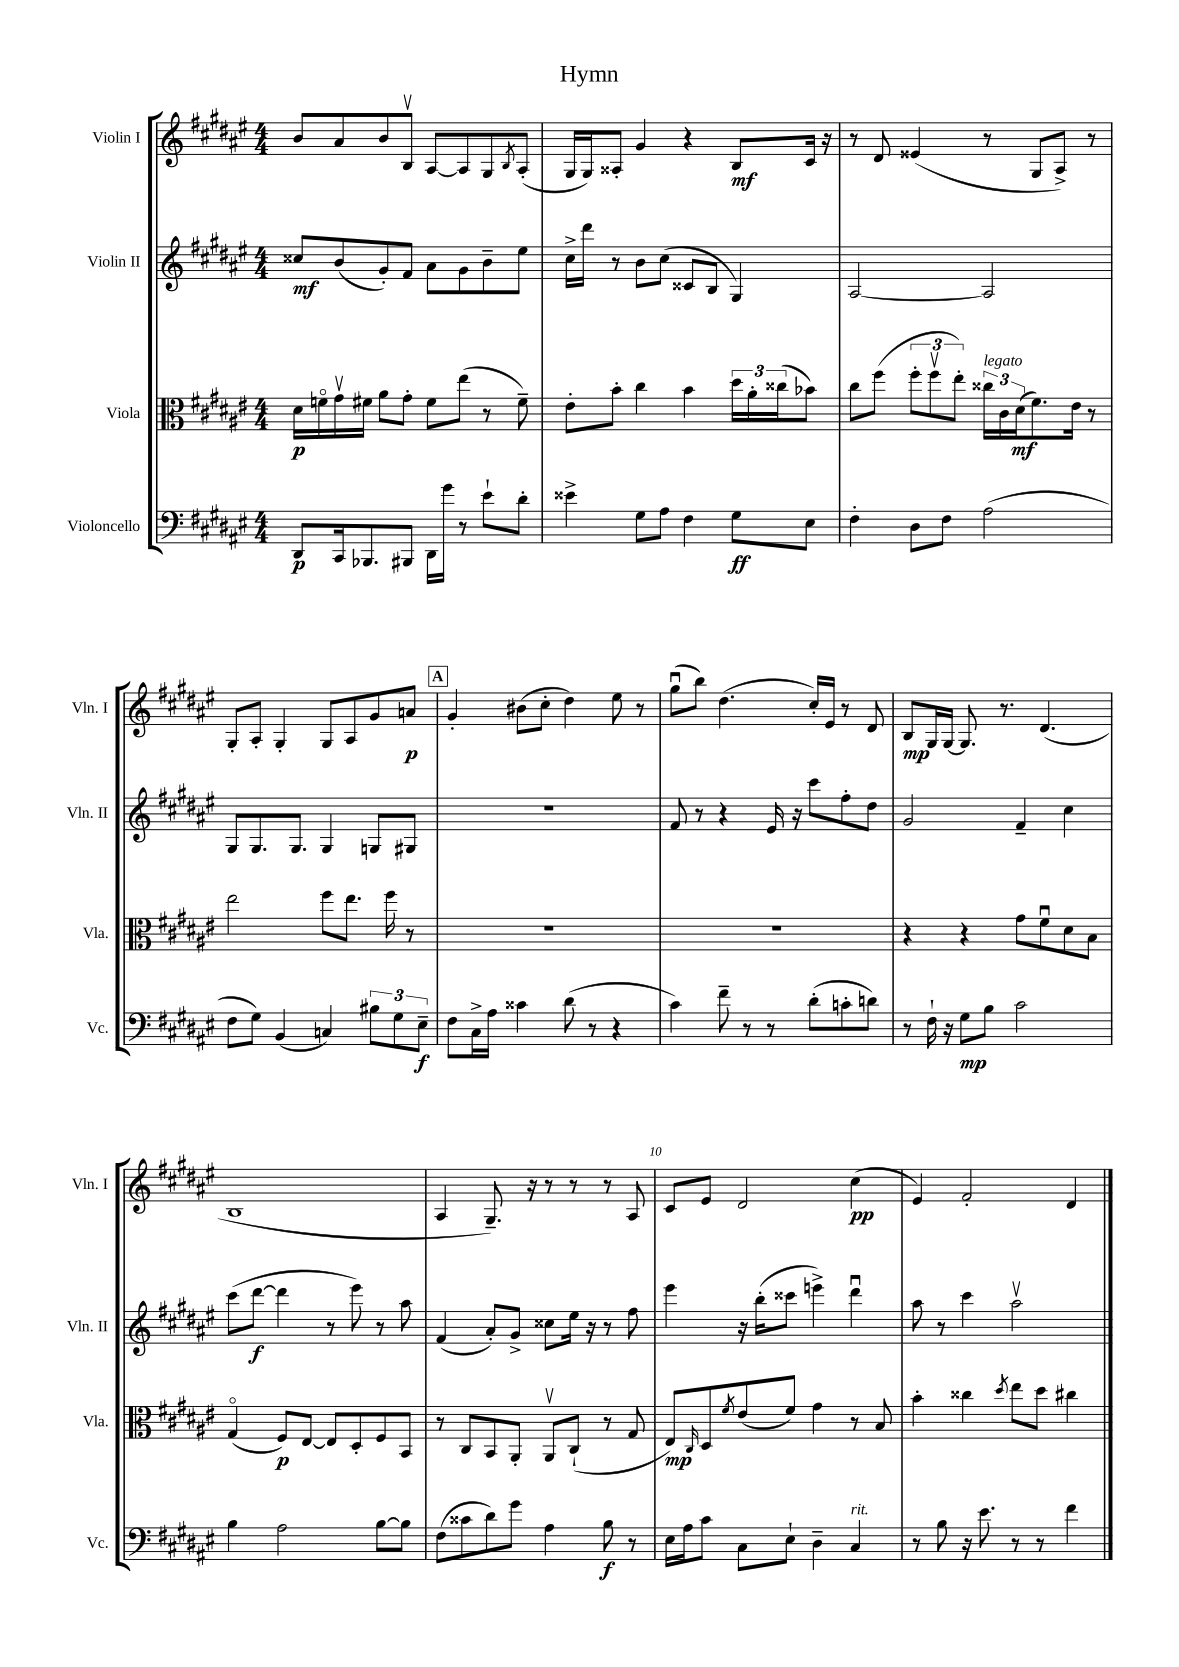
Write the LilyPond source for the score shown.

\header { title = "Hymn" }
<<
\new StaffGroup <<
\new Staff = "s0" \with { instrumentName = "Violin I" shortInstrumentName = "Vln. I" } {
    \clef treble \key fis \major \numericTimeSignature \time 4/4
    b'8 ais'8 b'8 b8\upbow ais8~ ais8 gis8 \acciaccatura { b8 } ais8-.( |
    gis16 gis16) aisis8-. gis'4 r4 b8\mf cis'16 r16 |
    r8 dis'8 eisis'4( r8 gis8 ais8->) r8 |
    gis8-. ais8-. gis4-. gis8 ais8 gis'8 a'8\p |
    \mark \markup { \box "A" } gis'4-. bis'8( cis''8-. dis''4) eis''8 r8 |
    gis''8\downbow( b''8) dis''4.( cis''16-.) eis'16 r8 dis'8 |
    b8\mp gis16 gis16~ gis8. r8. dis'4.( |
    b1 |
    ais4 gis8.--) r16 r8 r8 r8 ais8 |
    cis'8 eis'8 dis'2 cis''4\pp( |
    eis'4) fis'2-. dis'4 \bar "|." |
}
\new Staff = "s1" \with { instrumentName = "Violin II" shortInstrumentName = "Vln. II" } {
    \clef treble \key fis \major \numericTimeSignature \time 4/4
    cisis''8\mf b'8( gis'8-.) fis'8 ais'8 gis'8 b'8-- eis''8 |
    cis''16-> dis'''16 r8 b'8 cis''8( cisis'8 b8 gis4) |
    ais2~ ais2 |
    gis8 gis8. gis8. gis4 g8 gis8 |
    \mark \markup { \box "A" } R1 |
    fis'8 r8 r4 eis'16 r16 cis'''8 fis''8-. dis''8 |
    gis'2 fis'4-- cis''4 |
    cis'''8( dis'''8~\f dis'''4 r8 eis'''8) r8 ais''8 |
    fis'4( ais'8-.) gis'8-> cisis''8 eis''16 r16 r8 fis''8 |
    eis'''4 r16 b''16-.( cisis'''8 e'''4->) dis'''4\downbow |
    ais''8 r8 cis'''4 ais''2\upbow \bar "|." |
}
\new Staff = "s2" \with { instrumentName = "Viola" shortInstrumentName = "Vla." } {
    \clef alto \key fis \major \numericTimeSignature \time 4/4
    dis'16\p f'16\flageolet gis'16\upbow fis'16 ais'8 gis'8-. fis'8 eis''8( r8 fis'8--) |
    eis'8-. b'8-. cis''4 b'4 \tuplet 3/2 { dis''16 ais'16-. cisis''16( } bes'8) |
    cis''8 fis''8( \tuplet 3/2 { fis''8-. fis''8\upbow eis''8-.) } \tuplet 3/2 { cisis''16^\markup { \italic "legato" } cis'16 dis'16\mf( } fis'8.) eis'16 r8 |
    eis''2 fis''8 eis''8. fis''16 r8 |
    \mark \markup { \box "A" } R1 |
    R1 |
    r4 r4 gis'8 fis'8\downbow dis'8 b8 |
    gis4\flageolet( fis8\p) eis8~ eis8 dis8-. fis8 b,8 |
    r8 cis8 b,8 ais,8-. ais,8\upbow cis8-!( r8 gis8 |
    eis8\mp) \grace { cis16 } dis8 \acciaccatura { fis'8 } eis'8( fis'8) gis'4 r8 b8 |
    b'4-. cisis''4 \acciaccatura { dis''8 } eis''8 dis''8 cis''4 \bar "|." |
}
\new Staff = "s3" \with { instrumentName = "Violoncello" shortInstrumentName = "Vc." } {
    \clef bass \key fis \major \numericTimeSignature \time 4/4
    dis,8\p cis,16 bes,,8. bis,,8 dis,16 gis'16 r8 eis'8-! dis'8-. |
    eisis'4-> gis8 ais8 fis4 gis8\ff eis8 |
    fis4-. dis8 fis8 ais2( |
    fis8 gis8) b,4( c4) \tuplet 3/2 { bis8 gis8 eis8--\f } |
    \mark \markup { \box "A" } fis8 cis16-> ais16 cisis'4 dis'8( r8 r4 |
    cis'4) fis'8-- r8 r8 dis'8-.( c'8-. d'8) |
    r8 fis16-! r16 gis8\mp b8 cis'2 |
    b4 ais2 b8~ b8 |
    fis8( cisis'8 dis'8) gis'8 ais4 b8\f r8 |
    eis16 ais16 cis'8 cis8 eis8-! dis4-- cis4^\markup { \italic "rit." } |
    r8 b8 r16 eis'8. r8 r8 fis'4 \bar "|." |
}
>>
>>
\layout { \context { \Score \override BarNumber.break-visibility = ##(#f #t #t) barNumberVisibility = #(every-nth-bar-number-visible 5) } }
